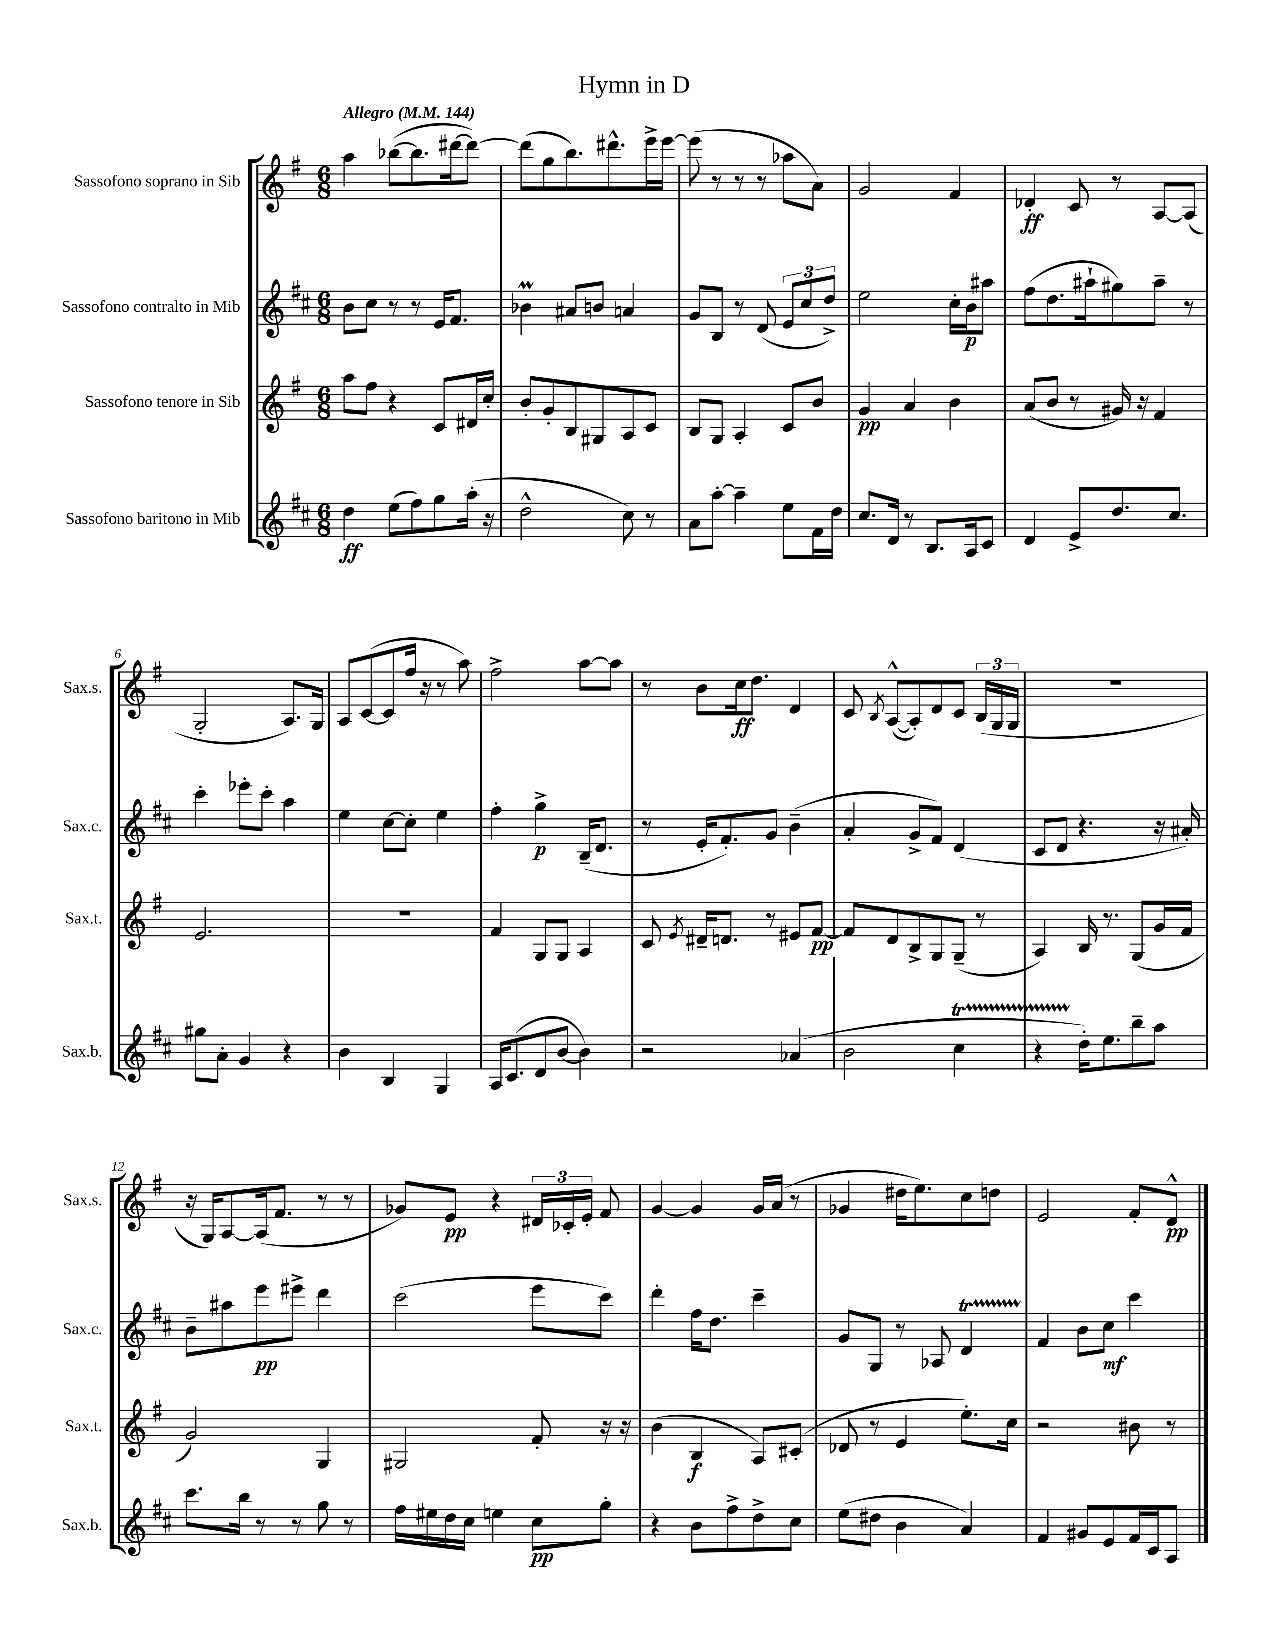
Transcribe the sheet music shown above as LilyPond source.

\header { title = "Hymn in D" }
<<
\new StaffGroup <<
\new Staff = "s0" \with { instrumentName = "Sassofono soprano in Sib" shortInstrumentName = "Sax.s." } {
    \clef treble \key g \major \numericTimeSignature \time 6/8 \tempo "Allegro" 4 = 144
    \autoBeamOff a''4 bes''8[~( bes''8. dis'''16~ dis'''8]~) |
    dis'''8[( g''8 b''8.) dis'''8.-^ e'''16-> e'''16]~ |
    e'''8( r8 r8 r8 aes''8[ a'8]) |
    g'2 fis'4 |
    des'4-.\ff c'8 r8 a8[~ a8]( |
    g2-. a8.[) g16] |
    a8[ c'8~( c'8 fis''16] r16 r8 a''8) |
    fis''2-> a''8[~ a''8] |
    r8 b'8[ c''16\ff d''8.] d'4 |
    c'8 \acciaccatura { b8 } a8[~-^( a8-.) d'8 c'8] \tuplet 3/2 { b16[( g16 g16] } |
    R2. |
    r16 g16[) a8~ a16( fis'8.] r8 r8 |
    ges'8[) e'8]\pp r4 \tuplet 3/2 { dis'16[ ces'16-. e'16]-. } fis'8 |
    g'4~ g'4 g'16[ a'16]( r8 |
    ges'4 dis''16[ e''8.) c''8 d''8] |
    e'2 fis'8[-. d'8]-^\pp \bar "|." |
}
\new Staff = "s1" \with { instrumentName = "Sassofono contralto in Mib" shortInstrumentName = "Sax.c." } {
    \clef treble \key d \major \numericTimeSignature \time 6/8
    \autoBeamOff b'8[ cis''8] r8 r8 e'16[ fis'8.] |
    bes'4\prall ais'8[ b'8] a'4 |
    g'8[ b8] r8 d'8( \tuplet 3/2 { e'8[ cis''8 d''8]->) } |
    e''2 cis''16[-. b'16\p ais''8] |
    fis''8[( d''8. ais''16-! gis''8) ais''8]-- r8 |
    cis'''4-. ees'''8[-. cis'''8]-. a''4 |
    e''4 cis''8[~ cis''8]-. e''4 |
    fis''4-. g''4->\p b16[--( d'8.] |
    r8 e'16[-. fis'8.-.) g'8] b'4--( |
    a'4-. g'8[-> fis'8]) d'4( |
    cis'8[ d'8] r4. r16 ais'16-.) |
    b'8[-- ais''8 e'''8\pp eis'''8]-> d'''4 |
    cis'''2( e'''8[ cis'''8]) |
    d'''4-. fis''16[ d''8.] cis'''4-- |
    g'8[ g8] r8 aes8 d'4\startTrillSpan |
    fis'4\stopTrillSpan b'8[ cis''8]\mf cis'''4 \bar "|." |
}
\new Staff = "s2" \with { instrumentName = "Sassofono tenore in Sib" shortInstrumentName = "Sax.t." } {
    \clef treble \key g \major \numericTimeSignature \time 6/8
    \autoBeamOff a''8[ fis''8] r4 c'8[ dis'16 c''16]-. |
    b'8[-. g'8-. b8 gis8 a8 c'8] |
    b8[ g8] a4-. c'8[ b'8] |
    g'4\pp a'4 b'4 |
    a'8[( b'8] r8 gis'16) r16 fis'4 |
    e'2. |
    R2. |
    fis'4 g8[ g8] a4 |
    c'8 \acciaccatura { e'8 } dis'16[-- d'8.] r8 eis'8[ fis'8]~\pp |
    fis'8[ d'8 b8-> g8 g8]--( r8 |
    a4) b16 r8. g8[( g'16 fis'16] |
    g'2) g4 |
    gis2 fis'8-. r16 r16 |
    b'4( b4\f a8[) cis'8]-.( |
    des'8 r8 e'4 e''8.[-.) c''16] |
    r2 bis'8 r8 \bar "|." |
}
\new Staff = "s3" \with { instrumentName = "Sassofono baritono in Mib" shortInstrumentName = "Sax.b." } {
    \clef treble \key d \major \numericTimeSignature \time 6/8
    \autoBeamOff d''4\ff e''8[( fis''8) g''8 a''16]-.( r16 |
    d''2-^ cis''8) r8 |
    a'8[ a''8]~-. a''4-- e''8[ fis'16 d''16] |
    cis''8.[ d'16] r8 b8.[ a16 cis'8] |
    d'4 e'8[-> d''8. cis''8.] |
    gis''8[ a'8]-. g'4 r4 |
    b'4 b4 g4 |
    a16[ cis'8.( d'8 b'8]~ b'4) |
    r2 aes'4( |
    b'2 cis''4\startTrillSpan |
    r4 d''16[-.\stopTrillSpan) e''8. b''8-- a''8] |
    cis'''8.[ b''16] r8 r8 g''8 r8 |
    fis''16[ eis''16 d''16 cis''16] e''4 cis''8[\pp g''8]-. |
    r4 b'8[ fis''8-> d''8-> cis''8] |
    e''8[( dis''8] b'4 a'4) |
    fis'4 gis'8[ e'8 fis'16 cis'16 a8] \bar "|." |
}
>>
>>
